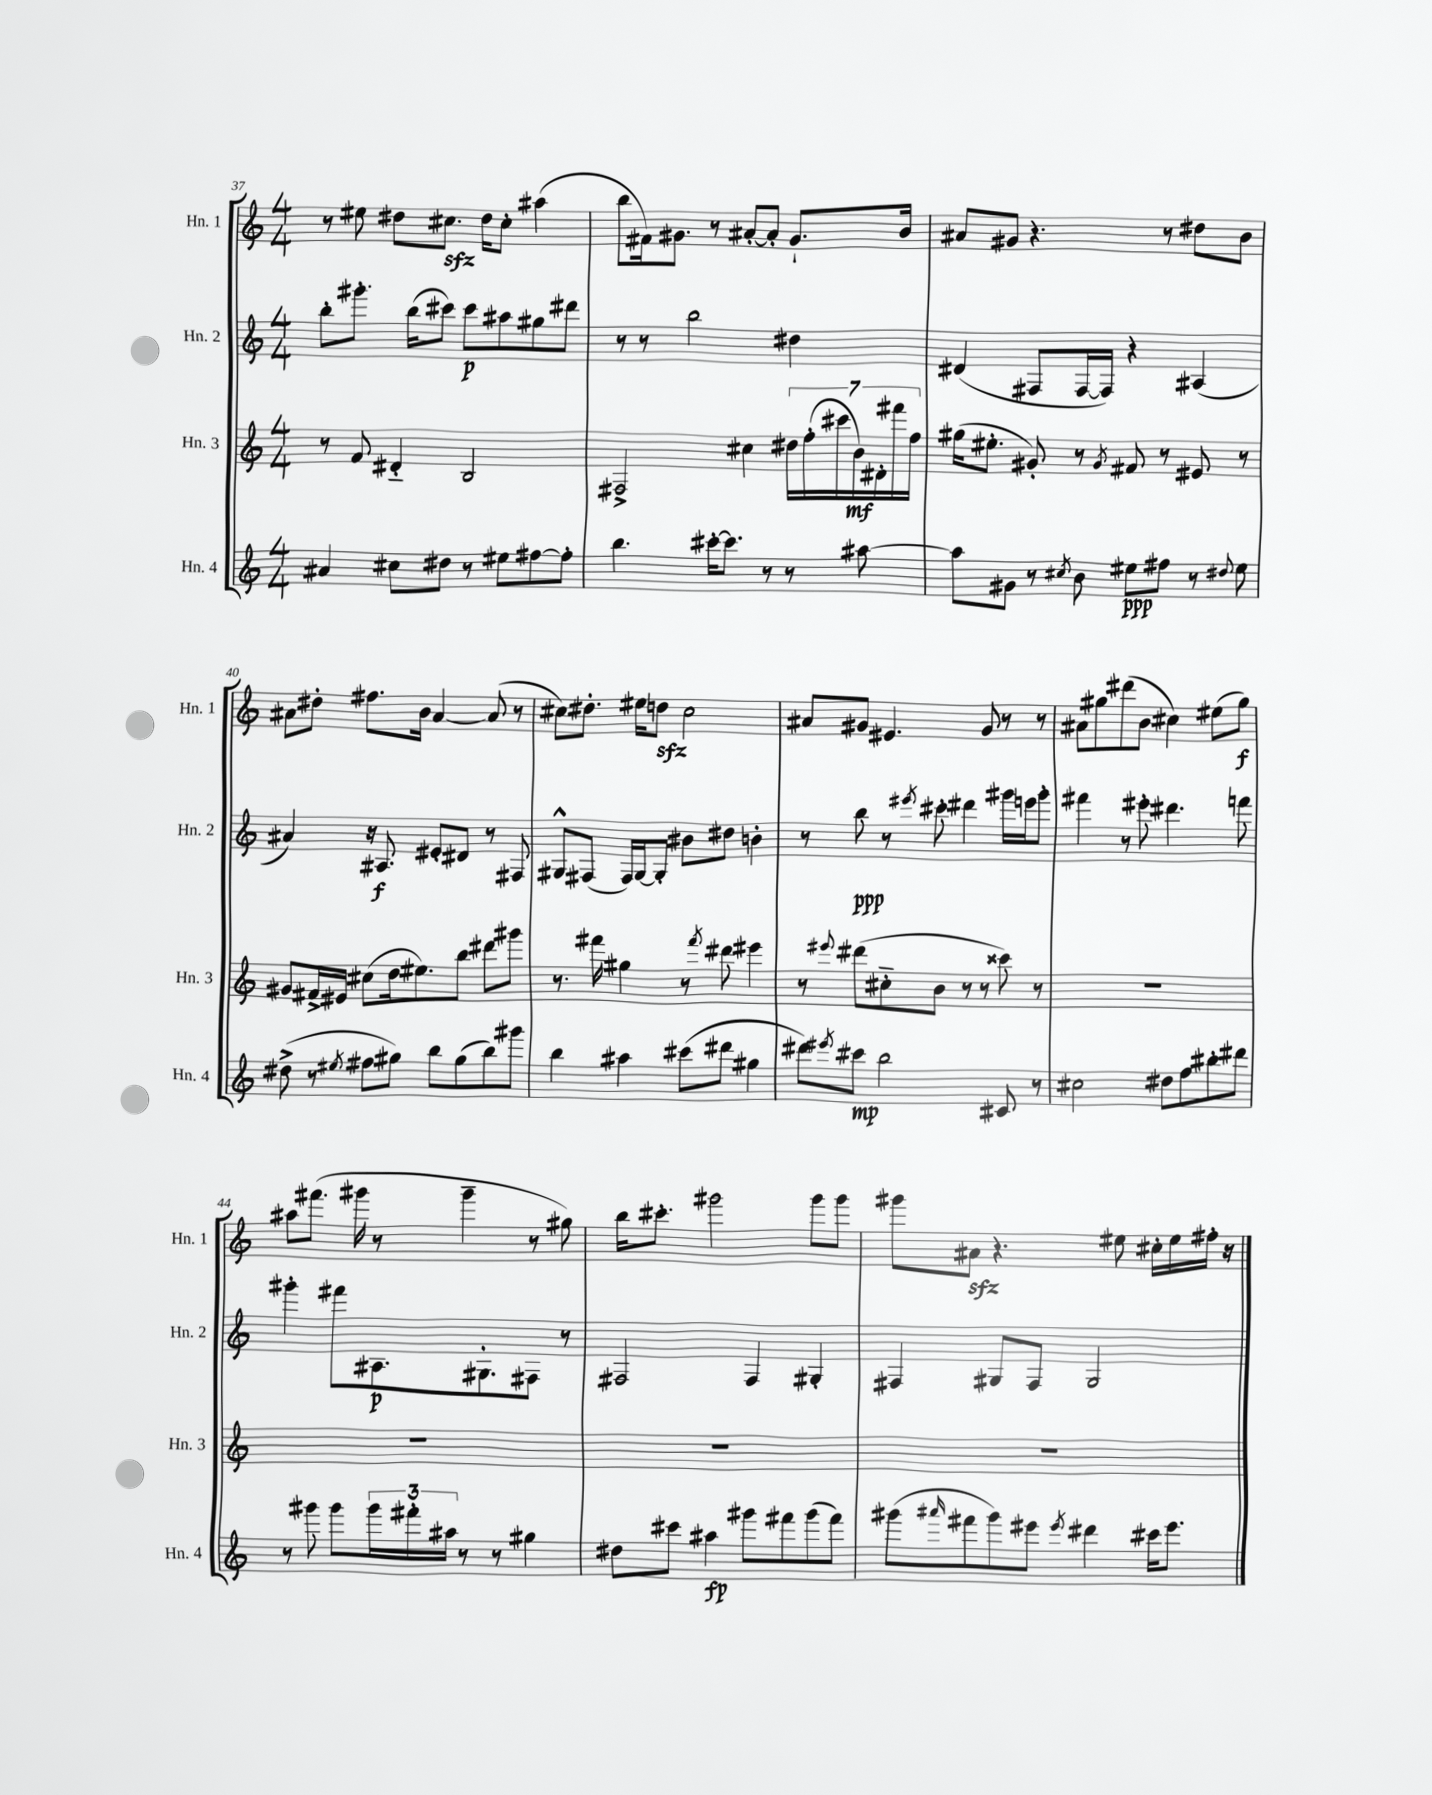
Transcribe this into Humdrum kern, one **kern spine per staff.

**kern	**kern	**kern	**kern
*staff4	*staff3	*staff2	*staff1
*clefG2	*clefG2	*clefG2	*clefG2
*k[]	*k[]	*k[]	*k[]
*M4/4	*M4/4	*M4/4	*M4/4
4a#/	8r	8bb'\L	8r
.	8f/	8.ggg#'\J	8ee#\
8cc#\L	4d#'~/	.	8dd#\L
.	.	(16bb\LK	.
8dd#\J	.	8ccc#\J)	8.cc#\J
8r	2B/	8ccc#\L	.
.	.	.	16dd#\LK
8ee#\L	.	8aa#\	8cc#'\J
[8ff#\	.	8gg#\	(4aa#\
8ff#'\]J	.	8ddd#\J	.
=	=	=	=
4.bb\	2F#^/	8r	8bb\L
.	.	8r	16f#\k)
.	.	.	8.g#\J
.	.	2bb\	.
[16ccc#'\LK	.	.	8r
8.ccc#\]J	.	.	.
.	4cc#\	.	[8a#'/L
8r	.	.	8a#'/]J
8r	28dd#\LL	4dd#\	8.g#`/L
.	(28ff'\	.	.
.	28ccc#\	.	.
.	28b\)	.	.
[8aa#\	.	.	.
.	28d#'\	.	.
.	28fff#\	.	.
.	.	.	16b/Jk
.	28ff\JJ	.	.
=	=	=	=
8aa#\]L	(16gg#\LK	(4d#/	8a#/L
.	8.ee#'\J	.	.
8g#\J	.	.	8g#/J
8r	8g#'/)	8F#/L	4.r
8qcc#/	.	.	.
8b\	8r	[16F#/L	.
.	.	16F#/]JJ)	.
.	8qg#/	.	.
8ee#\L	8f#/	4r	.
8ff#\J	8r	.	8r
8r	8e#/	(4A#/	8dd#\L
8qqdd#/	.	.	.
8ee#\	8r	.	8b\J
=	=	=	=
(8dd#^\	8g#/L	4a#/)	8a#\L
8r	16f#^/L	.	8dd#'\J
.	16e#/JJ	.	.
8qee#/	.	.	.
8ff#\L	(8cc#\L	16r	8.ff#\L
.	.	8.A#/	.
8gg#\J)	16dd\k	.	.
.	8.ee#\)	.	16b\Jk
8bb\L	.	8e#'/L	[4a#/
(8gg#\	8bb\J	8d#/J	.
8bb\)	8ddd#\L	8r	(8a#/]
8ggg#\J	8ggg#\J	8F#/	8r
=	=	=	=
4bb\	8.r	8G#^^/L	8cc#\L)
.	.	(8F#/J	8.dd#'\J
.	16fff#\	.	.
4aa#\	4gg#\	16F#/LL)	.
.	.	[16G#/J	16ee#\LK
.	.	8G#'/]J	8dd\J
(8ccc#\L	8r	8b#\L	2cc#\
.	8qfff#/	.	.
8ddd#\J	8ddd#\	8dd#\J	.
4gg#\	4eee#\	4b'\	.
=	=	=	=
8ddd#\L)	8r	8r	8a#/L
8qeee#/	8qqeee#/	.	.
8ccc#\J	(8ddd#\L	8bb\	8g#/J
2bb\	8cc#'~\	8r	4.e#/
.	.	8qeee#/	.
.	8b\J	8ccc#'\	.
.	8r	4ddd#\	.
.	8r	.	8g#/
8c#/	8ccc##\)	16ggg#\LL	8r
.	.	16eee\J	.
8r	8r	8ggg#'\J	8r
=	=	=	=
2cc#\	1r	4fff#\	8a#\L
.	.	.	8gg#\
.	.	8r	(8ddd#\
.	.	8eee#'\	8b\J
8dd#\L	.	4.ddd#\	4cc#\)
8ff\	.	.	.
8bb#'\	.	.	(8ee#\L
8ddd#\J	.	8fff\	8gg#\J)
=	=	=	=
8r	1r	4ggg#'\	8aa#\L
8ggg#\	.	.	(8.fff#\J
8ggg#\L	.	8fff#\L	.
.	.	.	16ggg#\
24ggg#\L	.	8.A#\	8r
24fff#'\	.	.	.
24aa#\JJ	.	.	.
8r	.	.	4ggg#~\
.	.	8.G#'\	.
8r	.	.	.
4gg#\	.	8F#\J	8r
.	.	8r	8gg#\)
=	=	=	=
8dd#\L	1r	2F#/	16bb\LK
.	.	.	8.ccc#'\J
8ccc#\J	.	.	.
4aa#\	.	.	2ggg#\
8ggg#\L	.	4F#/	.
8fff#\	.	.	.
(8ggg#\	.	4G#'/	8ggg#\L
8fff#\J)	.	.	8ggg#\J
=	=	=	=
(8ggg#\L	1r	4F#/	8ggg#\L
16qqaaa#/	.	.	.
8fff#\	.	.	8a#\J
8ggg#\)	.	8G#/L	4.r
8eee#\J	.	8F#/J	.
8qeee#/	.	.	.
4ddd#\	.	2G#/	.
.	.	.	8ee#\
16ccc#\LK	.	.	16cc#'\LL
8.eee#\J	.	.	16ee#\
.	.	.	16ff#'\JJ
.	.	.	16r
==	==	==	==
*-	*-	*-	*-
